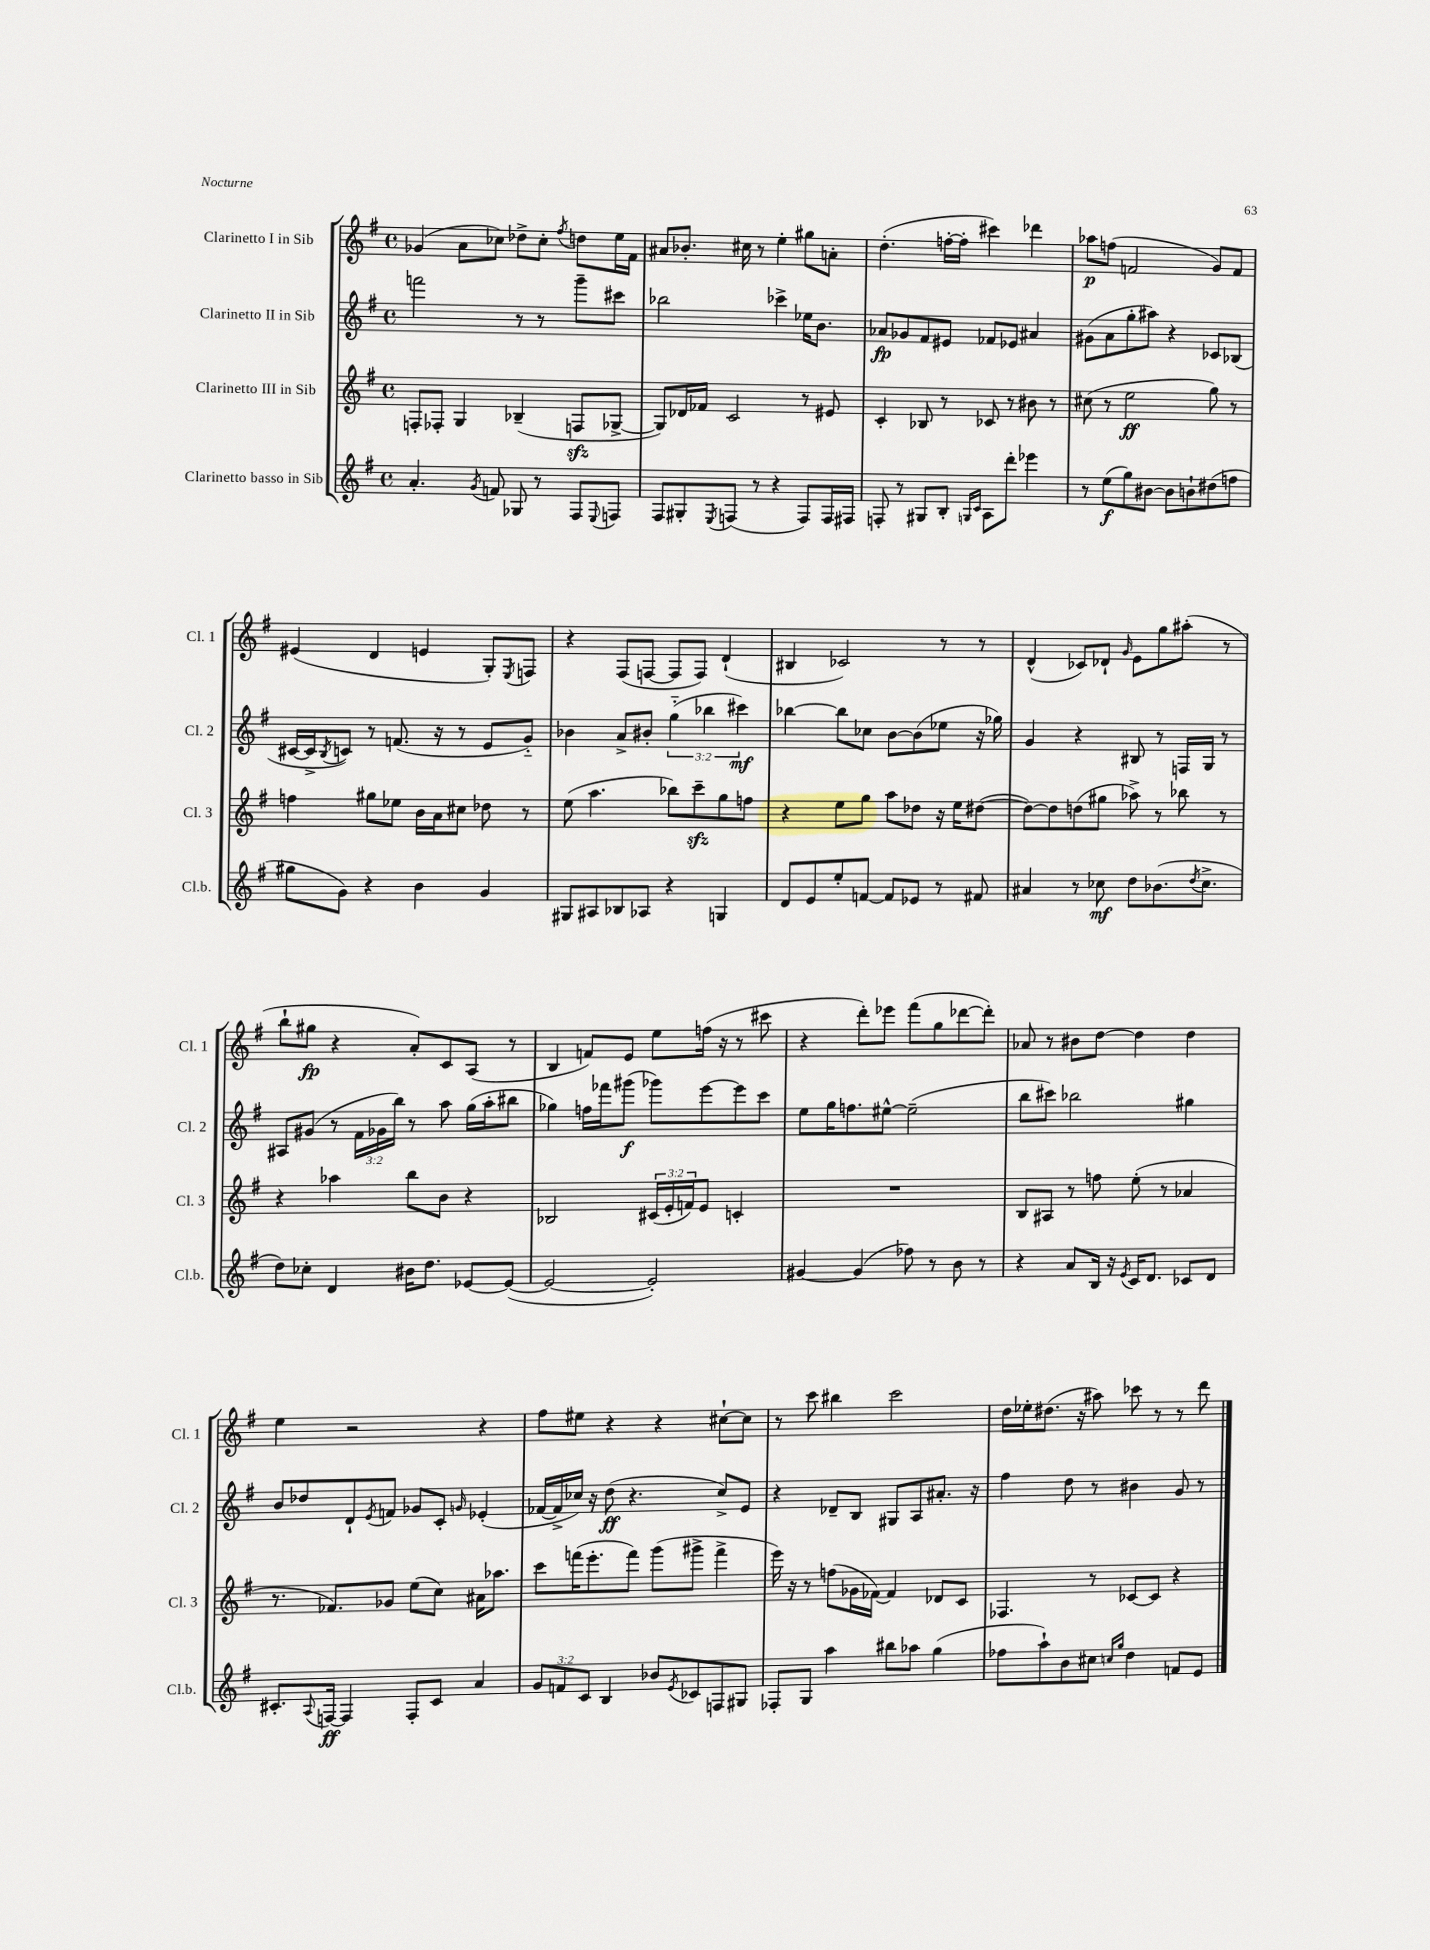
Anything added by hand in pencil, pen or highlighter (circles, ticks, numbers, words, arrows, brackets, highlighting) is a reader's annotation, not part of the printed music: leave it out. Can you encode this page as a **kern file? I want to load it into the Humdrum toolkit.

**kern	**kern	**kern	**kern
*staff4	*staff3	*staff2	*staff1
*clefG2	*clefG2	*clefG2	*clefG2
*k[f#]	*k[f#]	*k[f#]	*k[f#]
*M4/4	*M4/4	*M4/4	*M4/4
*met(c)	*met(c)	*met(c)	*met(c)
4.a'	8F'	2fff	(4g-
.	8F-'	.	.
.	4G	.	8a
8qg	.	.	.
8f	.	.	8cc-)
8G-	(4B-~	8r	8dd-^
8r	.	8r	8cc-'
.	.	.	8qff#
8F#	8F	8ggg~	8dd
8qqE	.	.	.
8F	[8G-^	8ccc#	16ee
.	.	.	16f#
=	=	=	=
8F#	8G-])	2bb-	8a#
8G#'	16d-	.	8.b-'
.	16f-	.	.
8qE	.	.	.
(8F	2c	.	.
.	.	.	16cc#
8r	.	.	8r
4r	.	4ccc-^	4ee'
8F)	8r	16ee-	8gg#
.	.	8.b	.
16F	8e#	.	8a'
16F#	.	.	.
=	=	=	=
8F'	4c'	8a-	(4.dd'
8r	.	8g-	.
8G#	8B-	8f#	.
8B'	8r	8e#	[16ff'
.	.	.	16ff']
16qqG	.	.	.
16qqc	.	.	.
8A	8c-	8f-	4ccc#)
8ddd'	8r	8e-	.
4eee-	8b#	4a#	4ddd-
.	8r	.	.
=	=	=	=
8r	(8cc#	(8g#	8aa-
(8ee	8r	8a	(8ff
8gg)	2ee	8gg'	2f
[8b#	.	8aa#)	.
8b#]	.	4r	.
8b`	.	.	.
(8dd#	8gg)	8c-	8g)
8ff	8r	(8B-	8f
=	=	=	=
8gg#	4ff	[16c#	(4e#
.	.	16c#^]	.
.	.	8qB	.
8g)	.	8c)	.
4r	8gg#	8r	4d
.	8ee-	(8.f	.
4b	16b	.	4e
.	16a	16r	.
.	8cc#	8r	.
4g	8dd-	8e	8G')
.	.	.	8qE
.	8r	8g'~)	8F
=	=	=	=
8G#	(8ee	4b-	4r
8A#	4.aa	.	.
8B-	.	8a^	(8F#
8A-	.	8b#'	[8F
4r	8bb-)	(6gg'~	8F]
.	8ccc~	.	8F)
.	.	6bb-	.
4G	8gg	.	(4d`
.	.	6ccc#)	.
.	8ff	.	.
=	=	=	=
8d	4r	[4bb-	4B#
8e	.	.	.
8ee'	8ee	8bb-]	2c-)
[8f	8gg	8cc-	.
8f]	8aa	[8b	.
8e-	8dd-	(8b]	.
8r	16r	8ee-	8r
.	16ee	.	.
8f#	([8dd#	16r	8r
.	.	16gg-)	.
=	=	=	=
4a#	8dd#_)	4g	(4d^^
.	8dd#]	.	.
8r	(8dd	4r	8c-)
8cc-	8gg#	.	8d-`
.	.	.	16qqg
8dd	8aa-^)	8B#	8e
(8.b-	8r	8r	8gg
.	8bb-	16F	(8aa#'
8qdd	.	.	.
8.cc-^	.	16G	.
.	8r	8r	8r
=	=	=	=
8dd)	4r	8A#	8bb`
8cc-'	.	(8g#	8gg#
4d	4aa-	8r	4r
.	.	24f#	.
.	.	24g-	.
.	.	24bb)	.
16b#	8bb	8r	8a')
8.dd	.	.	.
.	8b	8aa	8c
[8e-	4r	(16gg	(8A
.	.	16aa'	.
(8e-_	.	8bb#	8r
=	=	=	=
2e-_	2B-	4gg-)	4B
.	.	16ff	8f)
.	.	16fff-	.
.	.	(8ggg#	8e
2e-'])	(24c#	8ggg-)	8ee
.	24e'	.	.
.	24f)	.	.
.	8e	[8eee	(16ff
.	.	.	16r
.	4c'	8eee]	8r
.	.	8ccc	8ccc#
=	=	=	=
[4g#	1r	8ee	4r
.	.	16gg	.
.	.	8.ff	.
(4g#]	.	.	8ddd')
.	.	[8ee#^^	8eee-
8ff-)	.	(2ee#~]	(8fff#
8r	.	.	8gg
8b	.	.	[8ddd-
8r	.	.	8ddd-'])
=	=	=	=
4r	8B	8bb	8a-
.	8A#	8ccc#)	8r
8a	8r	2bb-	8b#
16B	8ff	.	[8dd
16r	.	.	.
8qe	.	.	.
16c	(8ee'	.	4dd]
8.d	.	.	.
.	8r	.	.
8c-	4a-	4gg#	4dd
8d	.	.	.
=	=	=	=
8.c#'	8.r	8b	4ee
.	.	8dd-	.
8qqA	.	.	.
[16F	8.f-)	.	.
4F]	.	8d`	2r
.	.	8qe	.
.	8g-	8f	.
8F'	(8ee	8g-	.
8c#	8cc)	8c'	.
.	.	16qqg	.
4a	16a#	(4e-'	4r
.	8.aa-	.	.
=	=	=	=
12g	8ccc	[16f-	8ff#
.	.	16f-^]	.
12f	.	.	.
.	(16fff	16cc-)	8ee#
12c	.	.	.
.	8.eee'	16r	.
4B	.	(8dd	4r
.	8fff)	4.r	.
8b-	(8ggg	.	4r
8qe	.	.	.
8c-	8ggg#^	.	.
8F	4fff^	8cc-^)	[8cc#`
8G#	.	8e	8cc#]
=	=	=	=
8F-'	16eee)	4r	8r
.	16r	.	.
8G	8r	.	8ccc
4aa	(8ff	8d-~	4bb#
.	16g-	8B	.
.	[16f-)	.	.
8bb#	4f-]	8G#	2ccc
8aa-	.	8A	.
(4gg	8d-	8.a#'	.
.	8c	.	.
.	.	16r	.
=	=	=	=
8ff-	4.F-	4ff#	16dd
.	.	.	16ee-'
8aa`)	.	.	(8.dd#
8b	.	8dd	.
.	.	.	16r
8cc#	8r	8r	8aa#)
16qqcc	.	.	.
16qqgg	.	.	.
4dd	[8c-	4b#	8ccc-
.	8c-]	.	8r
8f	4r	8g	8r
8e	.	8r	8ddd
==	==	==	==
*-	*-	*-	*-
